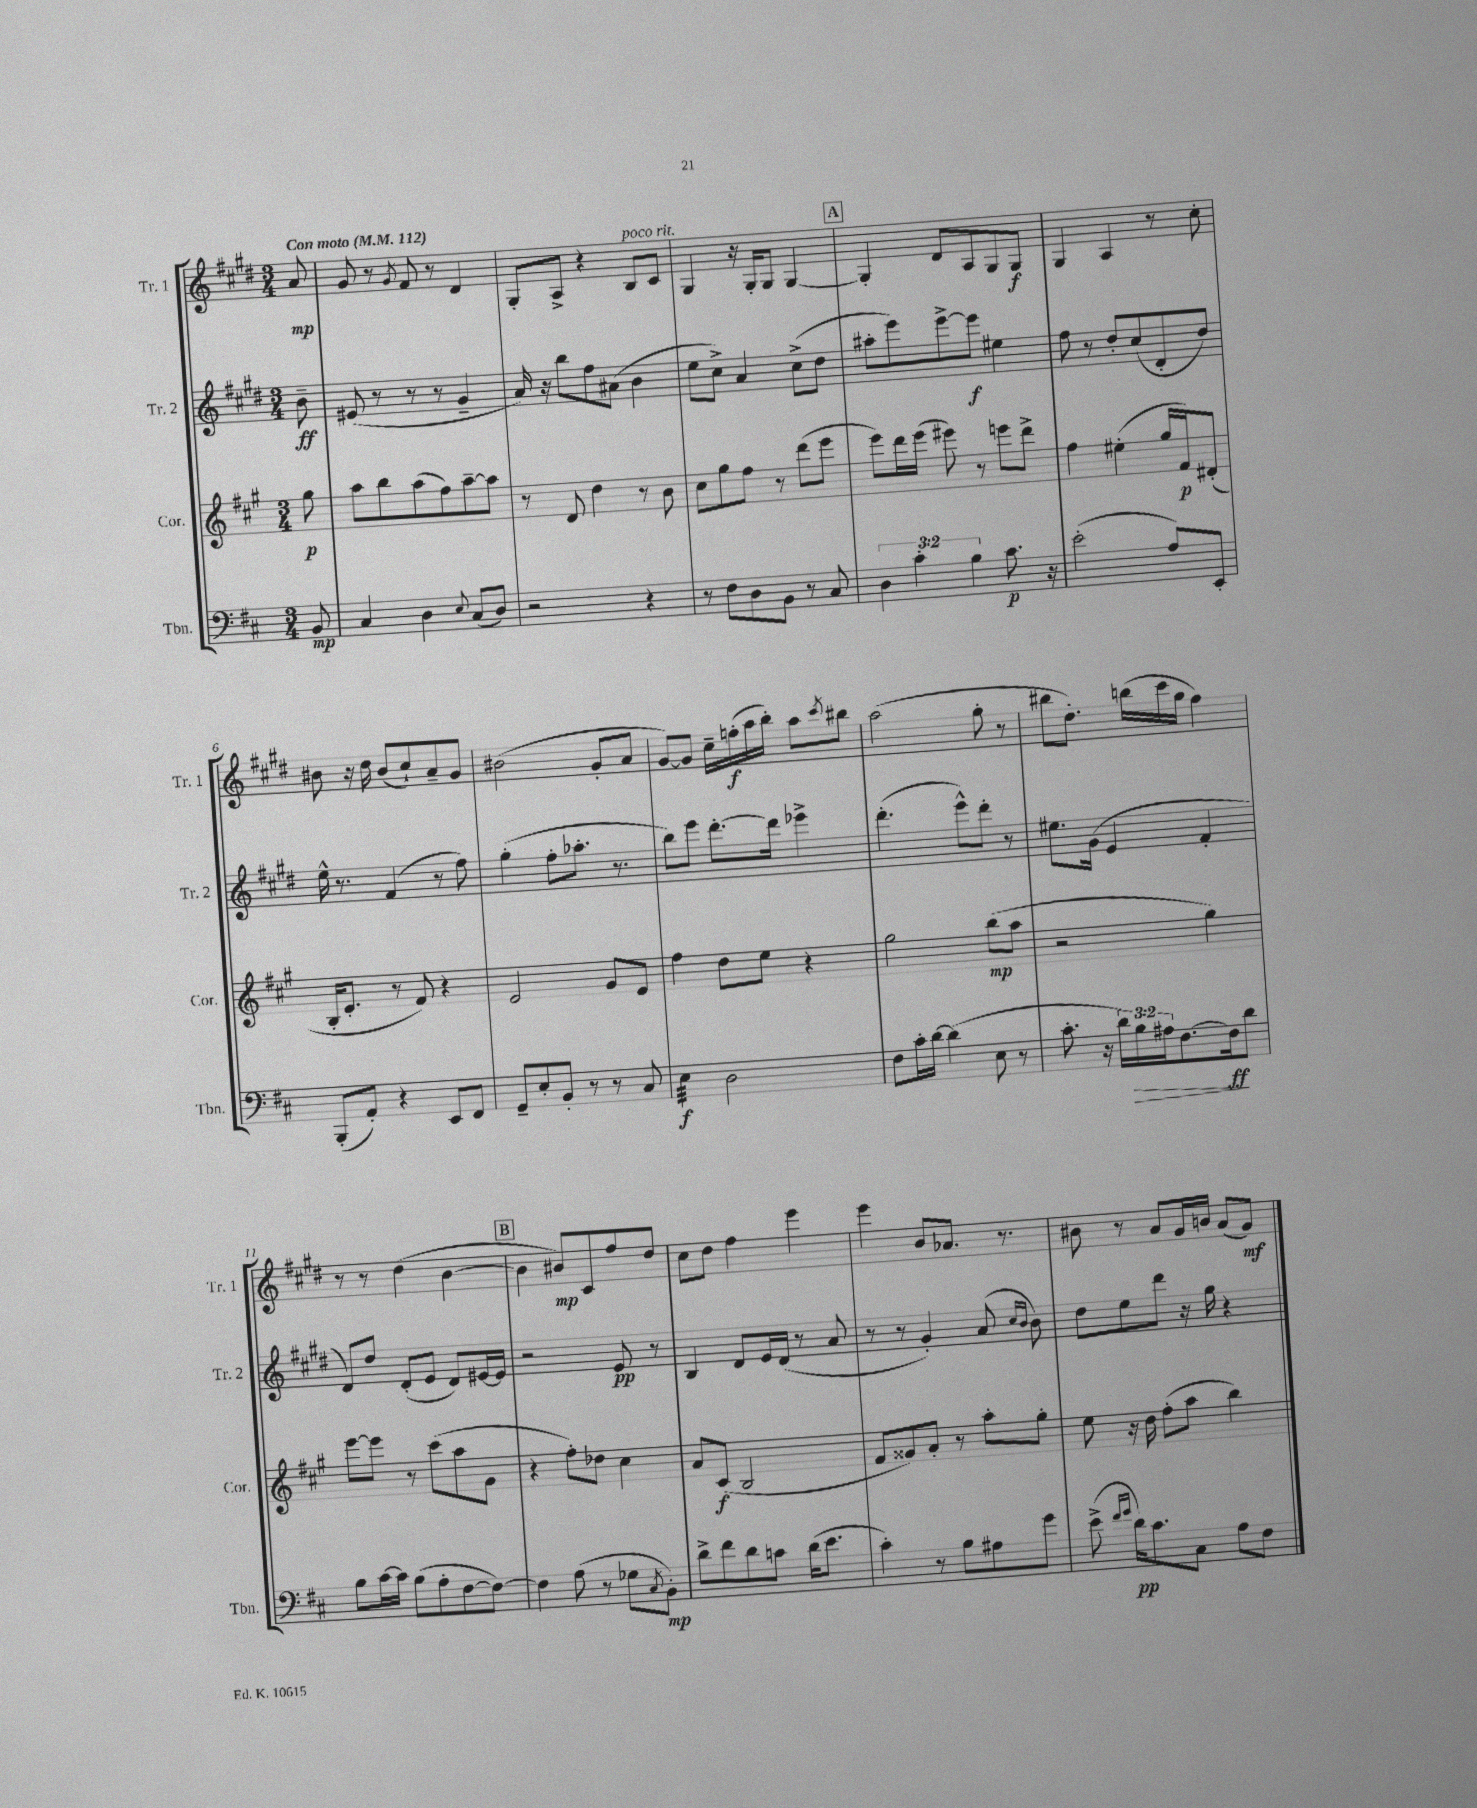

**kern	**dynam	**kern	**dynam	**kern	**dynam	**kern	**dynam
*part4	*part4	*part3	*part3	*part2	*part2	*part1	*part1
*staff4	*staff4	*staff3	*staff3	*staff2	*staff2	*staff1	*staff1
*I"Tbn.	*	*I"Cor.	*	*I"Tr. 2	*	*I"Tr. 1	*
*I'Tbn.	*	*I'Cor.	*	*I'Tr. 2	*	*I'Tr. 1	*
*clefF4	*	*clefG2	*	*clefG2	*	*clefG2	*
*k[f#c#]	*	*k[f#c#g#]	*	*k[f#c#g#d#]	*	*k[f#c#g#d#]	*
*M3/4	*	*M3/4	*	*M3/4	*	*M3/4	*
*MM112	*	*MM112	*	*MM112	*	*MM112	*
=	=	=	=	=	=	=	=
!	!	!	!	!	!	!LO:TX:a:B:t=Con moto	!
8BB/	mp	8gg#\	p	8b~\	ff	8a/	mp
=1	=1	=1	=1	=1	=1	=1	=1
4C#/	.	8aa\L	.	(8e#X/	.	8g#/	.
.	.	8bb\	.	8r	.	8r	.
.	.	.	.	.	.	8qg#/	.
4D\	.	(8aa\	.	8r	.	8f#/	.
.	.	8ff#\)	.	8r	.	8r	.
8qqE/	.	.	.	.	.	.	.
(8C#/L	.	[8aa~\	.	4g#~/	.	4d#/	.
8D/J)	.	8aa\J]	.	.	.	.	.
=2	=2	=2	=2	=2	=2	=2	=2
2r	.	8r	.	16a/)	.	8G#'/L	.
.	.	.	.	16r	.	.	.
.	.	8d/	.	8bb\L	.	8A^/J	.
.	.	4dd\	.	8ff#\	.	4r	.
.	.	.	.	(8a#X\J	.	.	.
!	!	!	!	!	!	!LO:TX:a:i:t=poco rit.	!
4r	.	8r	.	4b\	.	8B/L	.
.	.	8b\	.	.	.	8c#/J	.
=3	=3	=3	=3	=3	=3	=3	=3
8r	.	8cc#\L	.	8ee\L	.	4G#/	.
8F#\L	.	8gg#\	.	8cc#^\J)	.	.	.
8D\	.	8ff#\J	.	4a/	.	16r	.
.	.	.	.	.	.	16G#'/KL	.
8BB\J	.	8r	.	.	.	8G#/J	.
8r	.	(8ddd\L	.	(8cc#^\L	.	[4G#/	.
8C#/	.	8eee\J	.	8dd#\J	.	.	.
!!LO:REH:place=s1:t=A
=4	=4	=4	=4	=4	=4	=4	=4
6D\	.	8eee\L)	.	8aa#X'\L	.	4G#'/]	.
.	.	16ddd\L	.	8eee\)	.	.	.
6c#'\	.	.	.	.	.	.	.
.	.	(16eee\JJ	.	.	.	.	.
.	.	8eee#X\)	.	[8eee^\	.	8d#/L	.
6B\	.	.	.	.	.	.	.
.	.	8r	.	8eee\J]	f	8A/	.
8.c#\	p	8eeen\L	.	4ee#X\	.	8G#/	.
.	.	8ddd^\J	.	.	.	8G#/J	f
16r	.	.	.	.	.	.	.
=5	=5	=5	=5	=5	=5	=5	=5
(2e'\	.	4ff#\	.	8ff#\	.	4G#/	.
.	.	.	.	8r	.	.	.
.	.	(4ee#X'\	.	8dd#'/L	.	4A/	.
.	.	.	.	(8cc#/	.	.	.
8A/L)	.	16gg#/LL	.	8d#'/	.	8r	.
.	.	16f#/J)	p	.	.	.	.
8EE'/J	.	(8d#X'/J	.	8dd#/J)	.	8cc#'\	.
!!LO:LB:g=z
=6	=6	=6	=6	=6	=6	=6	=6
(8BBB'/L	.	16B'/KL	.	16ee^^\	.	8b#X\	.
.	.	8.e'/J	.	8.r	.	.	.
8AA'/J)	.	.	.	.	.	16r	.
.	.	.	.	.	.	16dd#\	.
4r	.	8r	.	(4f#/	.	(8b#/L	.
.	.	8f#/)	.	.	.	8cc#`/)	.
8EE/L	.	4r	.	8r	.	8a~/	.
8FF#/J	.	.	.	8ff#\)	.	8g#/J	.
=7	=7	=7	=7	=7	=7	=7	=7
8GG~/L	.	2e/	.	(4gg#'\	.	(2b#X\	.
8E'/	.	.	.	.	.	.	.
8BB'/J	.	.	.	8ff#'\L	.	.	.
8r	.	.	.	8.aa-X'\J	.	.	.
8r	.	8g#/L	.	.	.	8g#'/L	.
.	.	.	.	8.r	.	.	.
8C#/	.	8e/J	.	.	.	8a/J	.
=8	=8	=8	=8	=8	=8	=8	=8
*tremolo	*	*	*	*	*	*	*
32E\LLL	f	4ff#\	.	8bb\L)	.	[8g#/L)	.
32E\	.	.	.	.	.	.	.
32E\	.	.	.	.	.	.	.
32E\	.	.	.	.	.	.	.
32E\	.	.	.	8eee\J	.	8g#/J]	.
32E\	.	.	.	.	.	.	.
32E\	.	.	.	.	.	.	.
32E\JJJ	.	.	.	.	.	.	.
*Xtremolo	*	*	*	*	*	*	*
2D\	.	8dd\L	.	[8.ddd#'\L	.	16cc#~\LL	.
.	.	.	.	.	.	(16ffn'\	f
.	.	8ee\J	.	.	.	16aa\	.
.	.	.	.	16ddd#\Jk]	.	16bb'\JJ)	.
.	.	4r	.	4eee-X^\	.	8aa\L	.
.	.	.	.	.	.	8qccc#/	.
.	.	.	.	.	.	8bb#X\J	.
=9	=9	=9	=9	=9	=9	=9	=9
8F#\L	.	2gg#\	.	(4.ddd#'\	.	(2aa\	.
16c#'\L	.	.	.	.	.	.	.
[16d\JJ	.	.	.	.	.	.	.
(4d\]	.	.	.	.	.	.	.
.	.	.	.	8eee^^\L)	.	.	.
8E\	.	(8bb\L	mp	8ddd#'\J	.	8gg#'\	.
8r	.	8aa\J	.	8r	.	8r	.
=10	=10	=10	=10	=10	=10	=10	=10
8.c#'\	.	2r	.	8.ee#X\L	.	8bb#X\L	.
.	.	.	.	.	.	8.dd#'\J)	.
16r	.	.	.	(16g#\Jk	.	.	.
24d\LL)	.	.	.	4e/	.	.	.
!	!LO:HP:b	!	!	!	!	!	!
24B\	>	.	.	.	.	.	.
.	.	.	.	.	.	(16bbn\LL	.
24A#X\J	.	.	.	.	.	.	.
[8.F#\	.	.	.	.	.	16ccc#\	.
.	.	.	.	.	.	16gg#\JJ	.
.	.	4gg#\)	.	4f#'/	.	4ff#\)	.
16F#\k]	ff	.	.	.	.	.	.
8d\J	]	.	.	.	.	.	.
!!LO:LB:g=z
=11	=11	=11	=11	=11	=11	=11	=11
8B\L	.	[8eee\L	.	8d#/L)	.	8r	.
[16c#\L	.	8eee\J]	.	8dd#/J	.	8r	.
16c#\JJ]	.	.	.	.	.	.	.
(8B\L	.	8r	.	(8d#'/L	.	(4dd#\	.
8A'\	.	(8ccc#\L	.	8e/J	.	.	.
[8F#\	.	8aa\	.	8d#/L)	.	[4b\	.
8F#\J_)	.	8g#\J	.	[16e#X/L	.	.	.
.	.	.	.	16e#/JJ]	.	.	.
!!LO:REH:place=s1:t=B
=12	=12	=12	=12	=12	=12	=12	=12
4F#\]	.	4r	.	2r	.	4b\]	.
(8A\	.	8ff#'\L)	.	.	.	8b#X/L)	mp
8r	.	8dd-X\J	.	.	.	8c#/	.
8G-X\L	.	4cc#\	.	8e/	pp	8ff#/	.
8qC#/	.	.	.	.	.	.	.
8BB'\J)	mp	.	.	8r	.	8dd#/J	.
=13	=13	=13	=13	=13	=13	=13	=13
8d^\L	.	8a/L	.	4B/	.	8cc#\L	.
8f#\	.	(8c#/J	f	.	.	8dd#\J	.
8d\	.	2B/	.	8d#/L	.	4ff#\	.
8cn\J	.	.	.	16e/L	.	.	.
.	.	.	.	(16d#/JJ	.	.	.
(16d\KL	.	.	.	8r	.	4eee\	.
8.e\J	.	.	.	.	.	.	.
.	.	.	.	8a/	.	.	.
=14	=14	=14	=14	=14	=14	=14	=14
4c#'\)	.	8f#/L	.	8r	.	4eee\	.
.	.	8g##X/)	.	8r	.	.	.
8r	.	8a'/J	.	4g#'/)	.	8b/L	.
8B\L	.	8r	.	.	.	8.a-X/J	.
8A#X\	.	8aa'\L	.	(8a/	.	.	.
.	.	.	.	.	.	8.r	.
.	.	.	.	16qqcc#/LL	.	.	.
.	.	.	.	16qqb/JJ	.	.	.
8g\J	.	8gg#'\J	.	8b\)	.	.	.
=15	=15	=15	=15	=15	=15	=15	=15
(8e^\	.	8ee\	.	8dd#\L	.	8b#X\	.
16qqf#/LL	.	.	.	.	.	.	.
16qqg/JJ	.	.	.	.	.	.	.
16d\KL)	pp	16r	.	8ee\	.	8r	.
8.c#\	.	16dd\	.	.	.	.	.
.	.	(8ff#'\L	.	8ddd#\J	.	8a/L	.
8C#\J	.	8aa\J	.	16r	.	16g#/L	.
.	.	.	.	16gg#\	.	16bn/JJ	.
8A\L	.	4bb\)	.	4r	.	(8a/L	.
8F#\J	.	.	.	.	.	8g#/J)	mf
==	==	==	==	==	==	==	==
*-	*-	*-	*-	*-	*-	*-	*-
